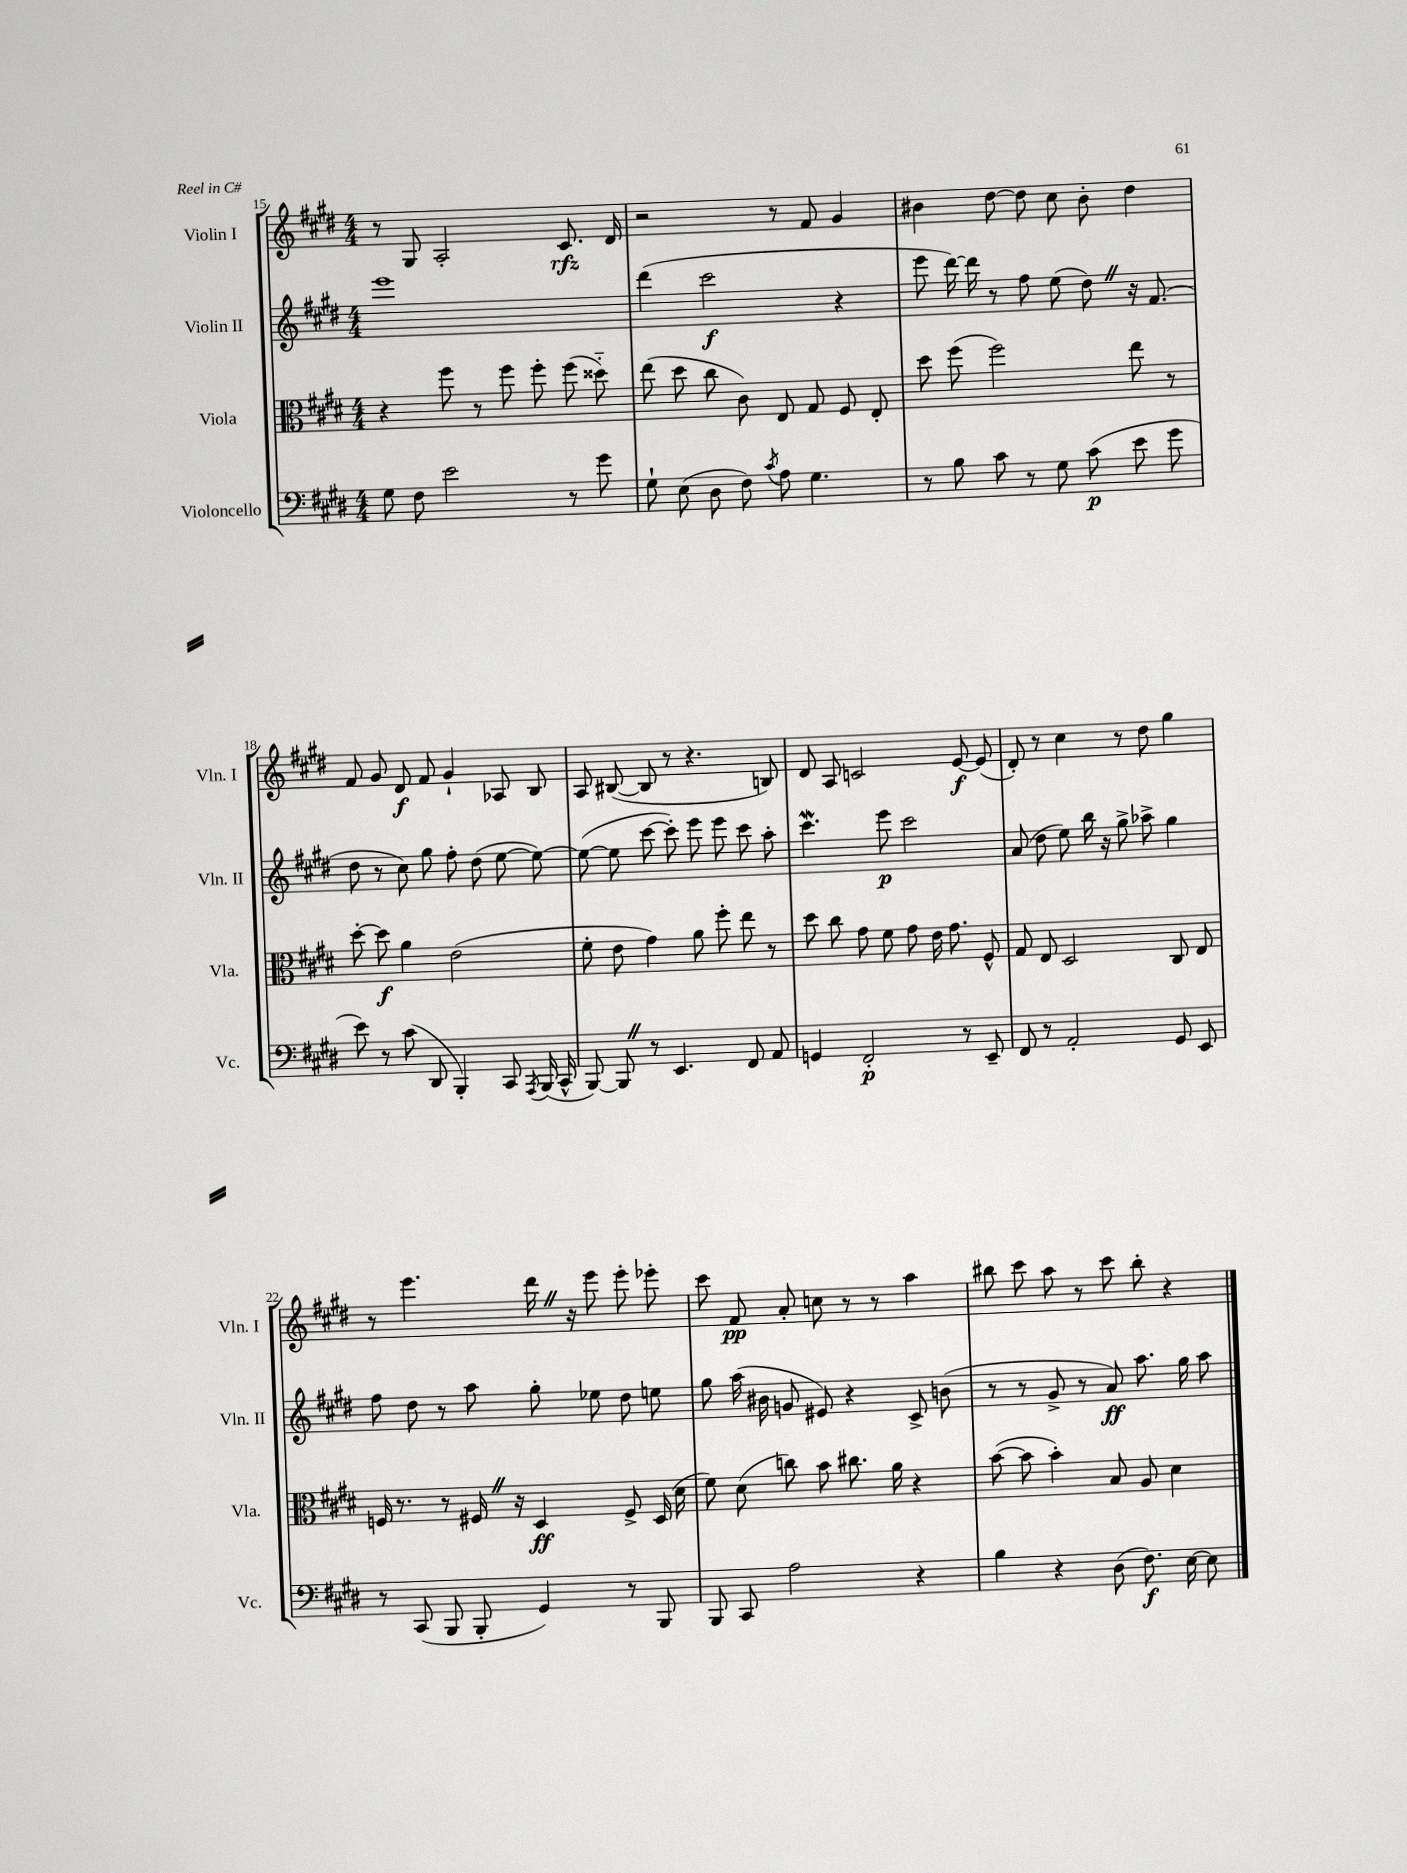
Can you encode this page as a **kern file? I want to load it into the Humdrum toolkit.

**kern	**kern	**kern	**kern
*staff4	*staff3	*staff2	*staff1
*clefF4	*clefC3	*clefG2	*clefG2
*k[f#c#g#d#]	*k[f#c#g#d#]	*k[f#c#g#d#]	*k[f#c#g#d#]
*M4/4	*M4/4	*M4/4	*M4/4
8G#\	4r	1eee	8r
8F#\	.	.	8G#/
2e\	8ff#\	.	2A'/
.	8r	.	.
.	8ff#\	.	.
.	8ff#'\	.	.
8r	(8ff#\	.	8.c#/
8g#\	8dd##'~\)	.	.
.	.	.	16d#/
=	=	=	=
8G#`\	(8ee\	(4ddd#\	2r
(8E\	8dd#\	.	.
8D#\	8cc#\	2ccc#\	.
8F#\)	8c#\)	.	.
8qc#/	.	.	.
8A\	8E/	.	8r
4.G#\	8G#/	.	8f#/
.	8F#/	4r	4g#/
.	8E'/	.	.
=	=	=	=
8r	8dd#\	8eee\	4b#\
8B\	(8ff#\	[16ddd#\)	.
.	.	16ddd#\]	.
8c#\	2ff#\)	8r	[8dd#\
8r	.	8ff#\	8dd#\]
8G#\	.	(8ee\	8cc#\
(8c#\	.	8dd#\)	8b#'\
8e\	8ee\	16r	4dd#\
.	.	(8.f#/	.
8g#\	8r	.	.
=	=	=	=
8e\)	[8dd#'\	8dd#\	8f#/
8r	8dd#\]	8r	8g#/
(8c#\	4a\	8cc#\)	8d#/
8DD#/	.	8gg#\	8f#/
4BBB'/)	(2e\	8ff#'\	4g#`/
.	.	(8dd#\	.
8CC#/	.	[8ee\	8A-/
8qAAA/	.	.	.
(16BBB/	.	8ee\_)	8B/
16CC#^^/	.	.	.
=	=	=	=
[8BBB/)	8f#'\	(8ee\_	8A/
8BBB/]	8e\	8ee\]	([8B#/
8r	4g#\)	[8ccc#\	8B#/]
4.EE/	.	8ccc#'\])	8r
.	8a\	8eee\	4.r
.	8ff#'\	8eee\	.
8FF#/	8ee\	8ccc#\	.
8AA/	8r	8aa'\	8B/)
=	=	=	=
4GG/	8dd#\	4.ccc#\	8d#/
.	8cc#\	.	8A/
2FF#'/	8g#\	.	2c/
.	8f#\	8eee\	.
.	8g#\	2ccc#\	.
.	16e\	.	.
.	8.g#\	.	.
8r	.	.	[8e/
8EE~/	8F#^^/	.	(8e/]
=	=	=	=
8FF#/	8G#/	(8a/	8d#'/)
8r	8E/	8dd#\	8r
2AA'/	2D#/	8ee\)	4cc#\
.	.	16bb\	.
.	.	16r	.
.	.	8gg#^\	8r
.	.	8aa-^\	8dd#\
8GG#/	8C#/	4gg#\	4gg#\
8EE/	8E/	.	.
=	=	=	=
8r	16F/	8ff#\	8r
.	8.r	.	.
(8CC#/	.	8dd#\	4.eee\
8BBB/	8r	8r	.
8BBB'/	16F#/	8aa\	.
.	16r	.	.
4GG#/)	4D#/	8gg#'\	16ddd#\
.	.	.	16r
.	.	8ee-\	8eee\
8r	8F#^/	8dd#\	8eee'\
8BBB/	(16D#/	8ee\	8eee-'\
.	16d#\	.	.
=	=	=	=
8BBB/	8f#\)	8gg#\	8ccc#\
8CC#/	(8d#\	(16aa\	8f#/
.	.	16b#\	.
2A\	8cc\)	8g/	8a'/
.	8b\	8e#/)	8cc\
.	8.cc#\	4r	8r
.	.	.	8r
.	16a\	.	.
4r	4r	8c#^/	4aa\
.	.	(8b\	.
=	=	=	=
4B\	([8b\	8r	8bb#\
.	8b\]	8r	8ccc#\
4r	4b'\)	8g#^/	8aa\
.	.	8r	8r
(8D#\	8B/	8a/)	8ccc#\
8.F#\)	8A/	8.aa\	8bb#'\
.	4d#\	.	4r
[16E\	.	16gg#\	.
8E\]	.	8aa\	.
==	==	==	==
*-	*-	*-	*-
